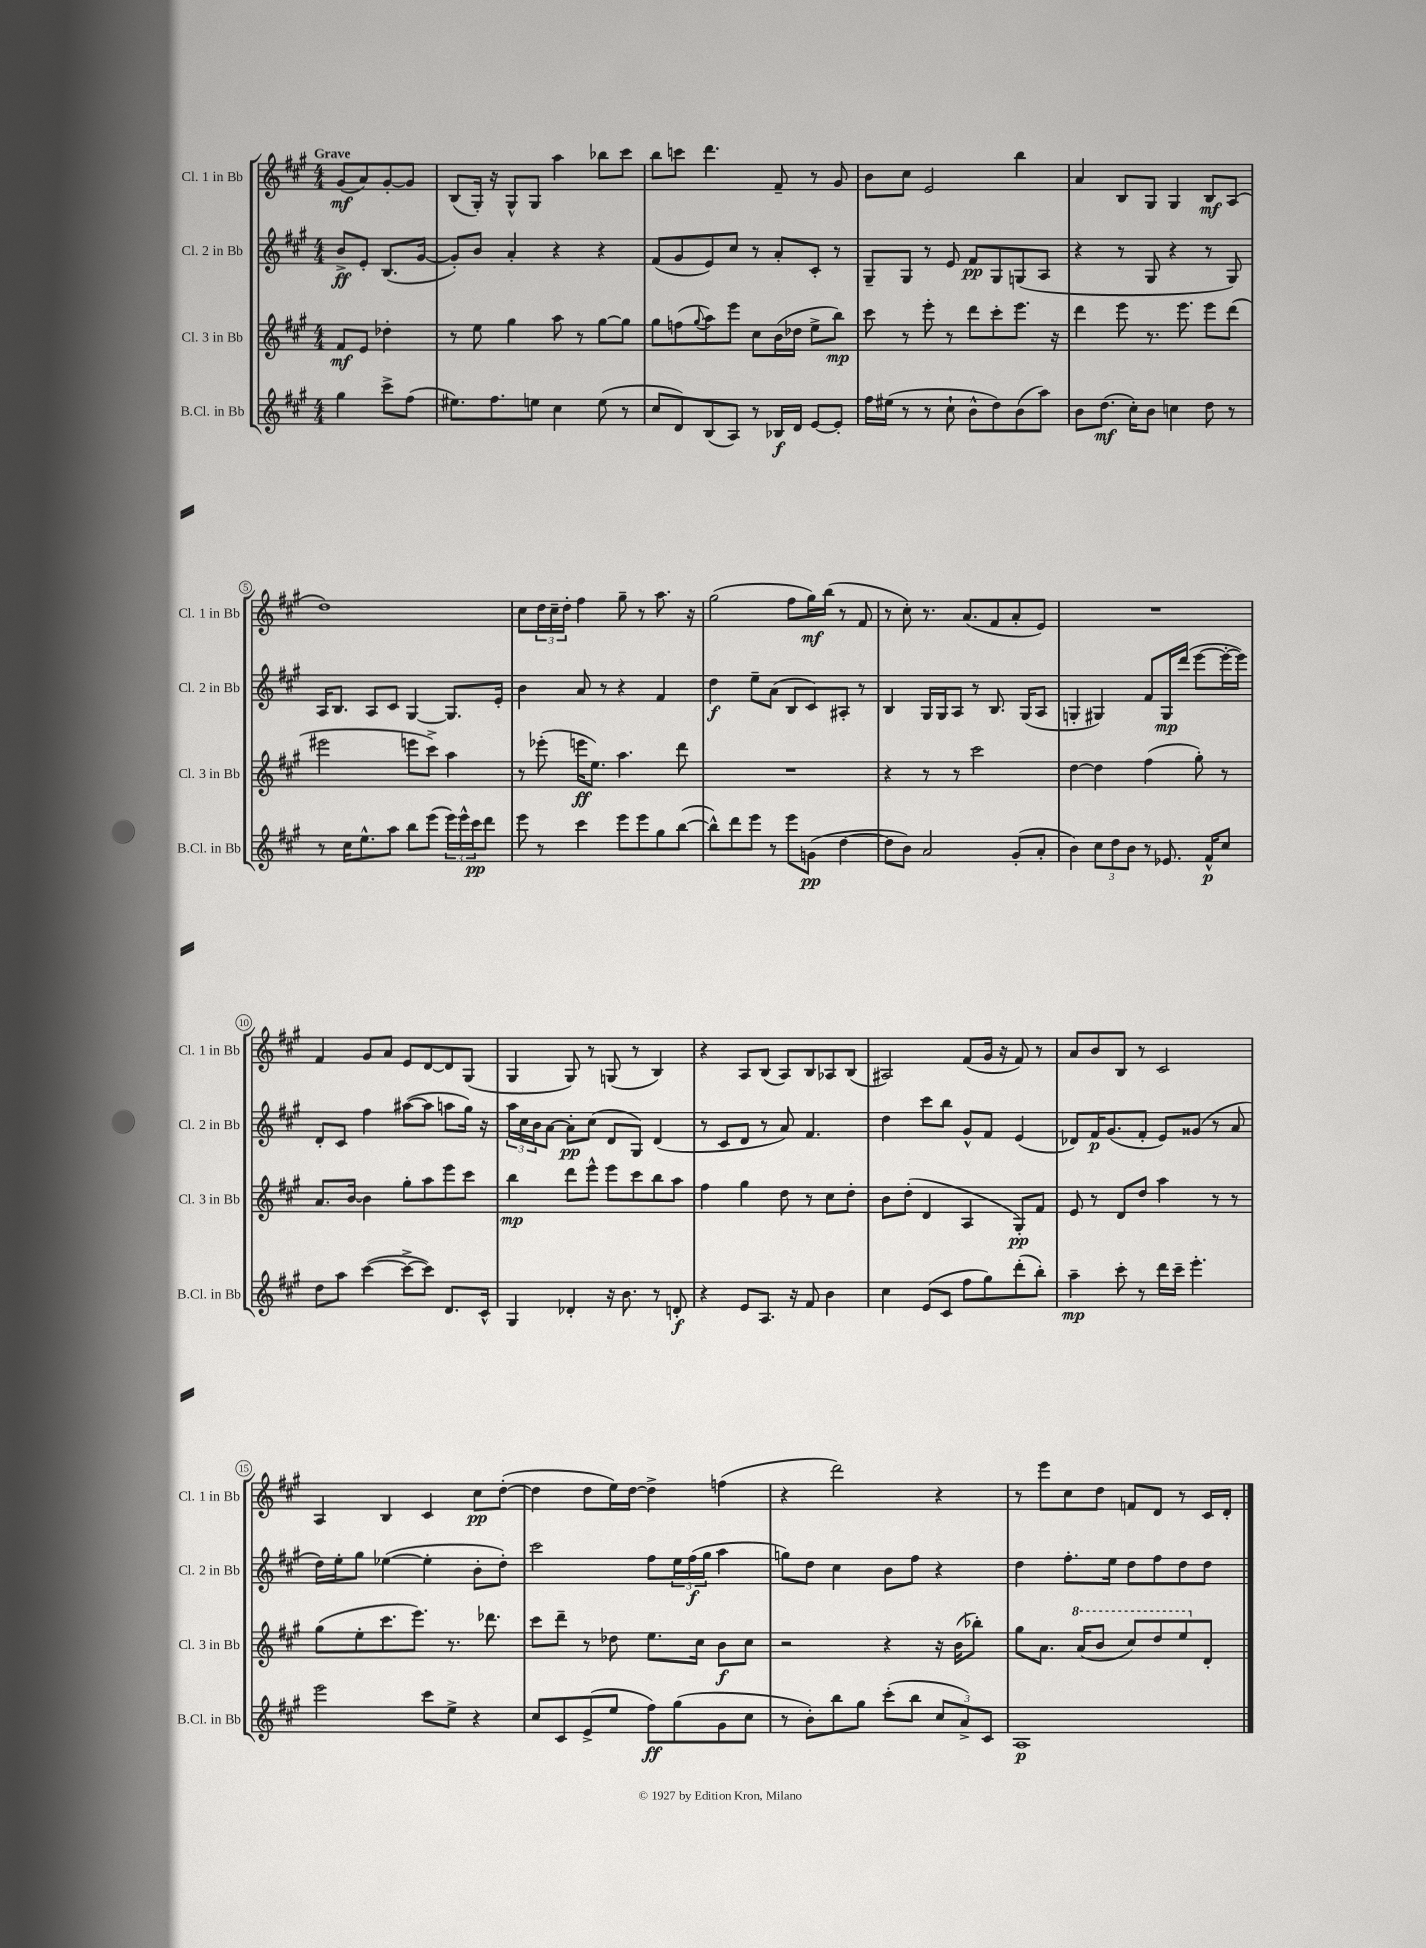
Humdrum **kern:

**kern	**dynam	**kern	**dynam	**kern	**dynam	**kern	**dynam
*part4	*part4	*part3	*part3	*part2	*part2	*part1	*part1
*staff4	*staff4	*staff3	*staff3	*staff2	*staff2	*staff1	*staff1
*I"B.Cl. in Bb	*	*I"Cl. 3 in Bb	*	*I"Cl. 2 in Bb	*	*I"Cl. 1 in Bb	*
*I'B.Cl. in Bb	*	*I'Cl. 3 in Bb	*	*I'Cl. 2 in Bb	*	*I'Cl. 1 in Bb	*
*clefG2	*	*clefG2	*	*clefG2	*	*clefG2	*
*k[f#c#g#]	*	*k[f#c#g#]	*	*k[f#c#g#]	*	*k[f#c#g#]	*
*M4/4	*	*M4/4	*	*M4/4	*	*M4/4	*
=	=	=	=	=	=	=	=
!	!	!	!	!	!	!LO:TX:a:B:t=Grave	!
4gg#\	.	8f#/L	mf	8b^/L	ff	(8g#/L	mf
.	.	8e/J	.	8e'/J	.	8a/)	.
8ccc#^\L	.	4dd-X'\	.	(8.B/L	.	[8g#'/	.
(8ff#\J	.	.	.	.	.	8g#/J]	.
.	.	.	.	[16g#/Jk	.	.	.
=1	=1	=1	=1	=1	=1	=1	=1
8.ee#X\L)	.	8r	.	8g#'/L])	.	(8B/L	.
.	.	8ee\	.	8b/J	.	16G#'/Jk)	.
8.ff#\	.	.	.	.	.	16r	.
.	.	4gg#\	.	4a'/	.	8G#^^/L	.
8een\J	.	.	.	.	.	8G#/J	.
4cc#\	.	8aa\	.	4r	.	4aa\	.
.	.	8r	.	.	.	.	.
(8ee\	.	[8gg#\L	.	4r	.	8bb-X\L	.
8r	.	8gg#\J]	.	.	.	8ccc#\J	.
=2	=2	=2	=2	=2	=2	=2	=2
8cc#/L	.	8gg#\L	.	(8f#/L	.	8bb\L	.
8d/)	.	(8ffn\	.	8g#/	.	8cccn\J	.
.	.	8qqgg#/	.	.	.	.	.
(8B/	.	8aa\)	.	8e/)	.	4.ddd\	.
8A/J)	.	8eee\J	.	8cc#/J	.	.	.
8r	.	8cc#\L	.	8r	.	.	.
16B-X/LL	f	(16b\L	.	8a'/L	.	8f#~/	.
16d/JJ	.	16dd-X\JJ	.	.	.	.	.
[8e/L	.	8ee^\L	.	8c#'/J	.	8r	.
8e'/J]	.	8bb\J)	mp	8r	.	8g#/	.
=3	=3	=3	=3	=3	=3	=3	=3
16ff#\LL	.	8ccc#\	.	8G#~/L	.	8b\L	.
(16ee#X\JJ	.	.	.	.	.	.	.
8r	.	8r	.	8G#/J	.	8cc#\J	.
8r	.	8eee'\	.	8r	.	2e/	.
8cc#`\	.	8r	.	8e/	.	.	.
8b^^\L	.	8ddd\L	.	8f#/L	pp	.	.
8dd\)	.	8ccc#'\	.	8G#/	.	.	.
(8b\	.	8.eee\J	.	(8Gn/	.	4bb\	.
8aa\J)	.	.	.	8A/J	.	.	.
.	.	16r	.	.	.	.	.
=4	=4	=4	=4	=4	=4	=4	=4
8b\L	.	4ddd\	.	4r	.	4a/	.
(8.dd\J	mf	.	.	.	.	.	.
.	.	8eee\	.	8r	.	8B/L	.
16cc#'\KL)	.	.	.	.	.	.	.
8b\J	.	8.r	.	8G#/	.	8G#/J	.
4ccn\	.	.	.	4r	.	4G#/	.
.	.	8.eee\	.	.	.	.	.
8dd\	.	8eee\L	.	8r	.	8B/L	mf
8r	.	(8ddd\J	.	8G#/)	.	(8A/J	.
!!LO:LB:g=z
=5	=5	=5	=5	=5	=5	=5	=5
8r	.	2eee#X\	.	16A/KL	.	1dd)	.
.	.	.	.	8.B/J	.	.	.
16cc#\KL	.	.	.	.	.	.	.
8.ee^^\	.	.	.	.	.	.	.
.	.	.	.	8A/L	.	.	.
8aa\J	.	.	.	8c#/J	.	.	.
8bb\L	.	8eeen\L	.	[4G#/	.	.	.
(8eee\J	.	8ccc#^\J)	.	.	.	.	.
24eee\LL)	.	4aa\	.	8.G#/L]	.	.	.
24eee^^\	.	.	.	.	.	.	.
24ccc#\J	pp	.	.	.	.	.	.
8ddd\J	.	.	.	.	.	.	.
.	.	.	.	16e'/Jk	.	.	.
=6	=6	=6	=6	=6	=6	=6	=6
8eee\	.	8r	.	4b\	.	8cc#\L	.
8r	.	(8eee-X'\	.	.	.	24dd\L	.
.	.	.	.	.	.	24cc#~\	.
.	.	.	.	.	.	24dd'\JJ	.
4ccc#\	.	16eeen\KL	ff	8a/	.	4ff#\	.
.	.	8.ee\J)	.	.	.	.	.
.	.	.	.	8r	.	.	.
8eee\L	.	4.aa\	.	4r	.	8gg#~\	.
8eee\	.	.	.	.	.	8r	.
8gg#\	.	.	.	4f#/	.	8.aa\	.
([8bb\J	.	8ddd\	.	.	.	.	.
.	.	.	.	.	.	16r	.
=7	=7	=7	=7	=7	=7	=7	=7
8bb^^\L])	.	1r	.	4dd\	f	(2gg#\	.
8ddd\	.	.	.	.	.	.	.
8eee\J	.	.	.	8ee~\L	.	.	.
8r	.	.	.	(8a\J	.	.	.
8eee\L	.	.	.	8B/L	.	8ff#\L	.
(8gn\J	pp	.	.	8c#/)	.	16gg#\L)	mf
.	.	.	.	.	.	(16bb\JJ	.
[4dd\	.	.	.	8A#X'/J	.	8r	.
.	.	.	.	8r	.	8f#/	.
=8	=8	=8	=8	=8	=8	=8	=8
8dd\L]	.	4r	.	4B/	.	8r	.
8b\J)	.	.	.	.	.	8cc#'\)	.
2a/	.	8r	.	16G#/LL	.	8.r	.
.	.	.	.	16G#/J	.	.	.
.	.	8r	.	8A/J	.	.	.
.	.	.	.	.	.	(8.a/L	.
.	.	2ccc#\	.	8r	.	.	.
.	.	.	.	8.B/	.	8f#/	.
(8g#'/L	.	.	.	.	.	8a'/	.
.	.	.	.	(16G#/KL	.	.	.
8a'/J	.	.	.	8A/J	.	8e/J)	.
=9	=9	=9	=9	=9	=9	=9	=9
4b\)	.	[4dd\	.	4Gn'/	.	1r	.
12cc#\L	.	4dd\]	.	4G#X/)	.	.	.
12dd\	.	.	.	.	.	.	.
12b\J	.	.	.	.	.	.	.
8r	.	(4ff#\	.	8f#/L	.	.	.
8.e-X/	.	.	.	16G#/L	mp	.	.
.	.	.	.	(16ddd/JJ	.	.	.
.	.	8gg#'\)	.	[8eee\L	.	.	.
16f#^^/KL	p	.	.	.	.	.	.
8cc#/J	.	8r	.	16eee'\L_	.	.	.
.	.	.	.	16eee\JJ])	.	.	.
!!LO:LB:g=z
=10	=10	=10	=10	=10	=10	=10	=10
8dd\L	.	8.a/L	.	8d'/L	.	4f#/	.
8aa\J	.	.	.	8c#/J	.	.	.
.	.	[16b/Jk	.	.	.	.	.
([4ccc#\	.	4b\]	.	4ff#\	.	8g#/L	.
.	.	.	.	.	.	8a/J	.
8ccc#^\L_	.	8gg#'\L	.	([8aa#X\L	.	8e/L	.
8ccc#\J])	.	8aa\	.	8aa#\J]	.	[8d/	.
8.d/L	.	8eee\	.	8aan\L	.	8d/]	.
.	.	8ccc#\J	.	16gg#\Jk)	.	(8G#/J	.
16c#^^/Jk	.	.	.	16r	.	.	.
=11	=11	=11	=11	=11	=11	=11	=11
4G#/	.	4bb\	mp	24aa\LL	.	4G#/	.
.	.	.	.	24cc#\	.	.	.
.	.	.	.	24b\J	.	.	.
.	.	.	.	[8a\J	.	.	.
4d-X'/	.	8ddd\L	.	8a'\L]	pp	8G#/)	.
.	.	8eee^^\J	.	(8cc#\J	.	8r	.
16r	.	8eee\L	.	8d/L	.	(8Gn/	.
8.b\	.	.	.	.	.	.	.
.	.	8ccc#\	.	8G#/J)	.	8r	.
8r	.	8bb\	.	(4d/	.	4B/)	.
8dn'/	f	8aa\J	.	.	.	.	.
=12	=12	=12	=12	=12	=12	=12	=12
4r	.	4ff#\	.	8r	.	4r	.
.	.	.	.	8c#/L	.	.	.
8e/L	.	4gg#\	.	8d/J	.	8A/L	.
8.A/J	.	.	.	8r	.	(8B/J	.
.	.	8dd\	.	8a/)	.	8A/L)	.
16r	.	.	.	.	.	.	.
8f#/	.	8r	.	4.f#/	.	8B/	.
4b\	.	8cc#\L	.	.	.	8A-X/	.
.	.	8dd'\J	.	.	.	(8B/J	.
=13	=13	=13	=13	=13	=13	=13	=13
4cc#\	.	8b\L	.	4dd\	.	2A#X/)	.
.	.	(8dd'\J	.	.	.	.	.
(8e/L	.	4d/	.	8ccc#\L	.	.	.
8c#/J	.	.	.	8bb\J	.	.	.
8ff#\L	.	4A/	.	8g#^^/L	.	(8f#/L	.
8gg#\)	.	.	.	8f#/J	.	16g#/Jk	.
.	.	.	.	.	.	16r	.
(8ddd'\	.	8G#'/L)	pp	(4e/	.	8f#/)	.
8bb'\J)	.	8f#/J	.	.	.	8r	.
=14	=14	=14	=14	=14	=14	=14	=14
4aa~\	mp	8e/	.	8d-X/L)	.	8a/L	.
.	.	8r	.	16f#/K	p	8b/	.
.	.	.	.	(8.g#/	.	.	.
8ccc#'\	.	8d/L	.	.	.	8B/J	.
8r	.	8dd/J	.	8f#'/J	.	8r	.
16ddd\LL	.	4aa\	.	8e/L)	.	2c#/	.
16ccc#~\JJ	.	.	.	.	.	.	.
4.eee'\	.	.	.	(8g##X/J	.	.	.
.	.	8r	.	8r	.	.	.
.	.	8r	.	8a/	.	.	.
!!LO:LB:g=z
=15	=15	=15	=15	=15	=15	=15	=15
2eee\	.	(8gg#\L	.	16dd\LL)	.	4A/	.
.	.	.	.	16ee'\J	.	.	.
.	.	8ee'\	.	8gg#\J	.	.	.
.	.	8.ccc#\	.	([4ee-X\	.	4B/	.
.	.	8.eee\J)	.	.	.	.	.
8ccc#\L	.	.	.	4ee-'\]	.	4c#/	.
8ee^\J	.	8.r	.	.	.	.	.
4r	.	.	.	8b'\L	.	8cc#\L	pp
.	.	8.ddd-X\	.	.	.	.	.
.	.	.	.	8dd'\J)	.	([8dd'\J	.
=16	=16	=16	=16	=16	=16	=16	=16
8cc#/L	.	8ccc#\L	.	2ccc#\	.	4dd\]	.
8c#/	.	8ddd~\J	.	.	.	.	.
(8e^/	.	8r	.	.	.	8dd\L	.
8ee/J	.	8dd-X\	.	.	.	16ee\L)	.
.	.	.	.	.	.	[16dd\JJ	.
8ff#\L)	ff	8.ee\L	.	8ff#\L	.	4dd^\]	.
(8gg#\	.	.	.	24ee\L	.	.	.
.	.	.	.	(24ff#\	f	.	.
.	.	16cc#\Jk	.	.	.	.	.
.	.	.	.	24gg#\JJ	.	.	.
8g#\	.	8b\L	f	4aa\	.	(4ffn\	.
8cc#\J	.	8cc#\J	.	.	.	.	.
=17	=17	=17	=17	=17	=17	=17	=17
8r	.	2r	.	8ggn\L)	.	4r	.
8b'\L)	.	.	.	8dd\J	.	.	.
8bb\	.	.	.	4cc#\	.	2ddd\)	.
8gg#\J	.	.	.	.	.	.	.
(8ccc#'\L	.	4r	.	8b\L	.	.	.
8bb\J	.	.	.	8ff#\J	.	.	.
12cc#/L	.	16r	.	4r	.	4r	.
.	.	(16b\KL	.	.	.	.	.
12a^/)	.	.	.	.	.	.	.
.	.	8bb-X'\J)	.	.	.	.	.
12c#/J	.	.	.	.	.	.	.
=18	=18	=18	=18	=18	=18	=18	=18
1A	p	8gg#\L	.	4dd\	.	8r	.
.	.	8.a\J	.	.	.	8eee\L	.
.	.	.	.	8.ff#'\L	.	8cc#\	.
*	*	*8va	*	*	*	*	*
.	.	(16aa/KL	.	.	.	.	.
.	.	8bb/J	.	.	.	8dd\J	.
.	.	.	.	16ee\Jk	.	.	.
.	.	8ccc#/L)	.	8dd\L	.	8fn/L	.
.	.	8ddd/	.	8ff#\	.	8d/J	.
.	.	8eee/	.	8dd\	.	8r	.
*	*	*X8va	*	*	*	*	*
.	.	8d'/J	.	8dd\J	.	16c#/LL	.
.	.	.	.	.	.	16d'/JJ	.
==	==	==	==	==	==	==	==
*-	*-	*-	*-	*-	*-	*-	*-
